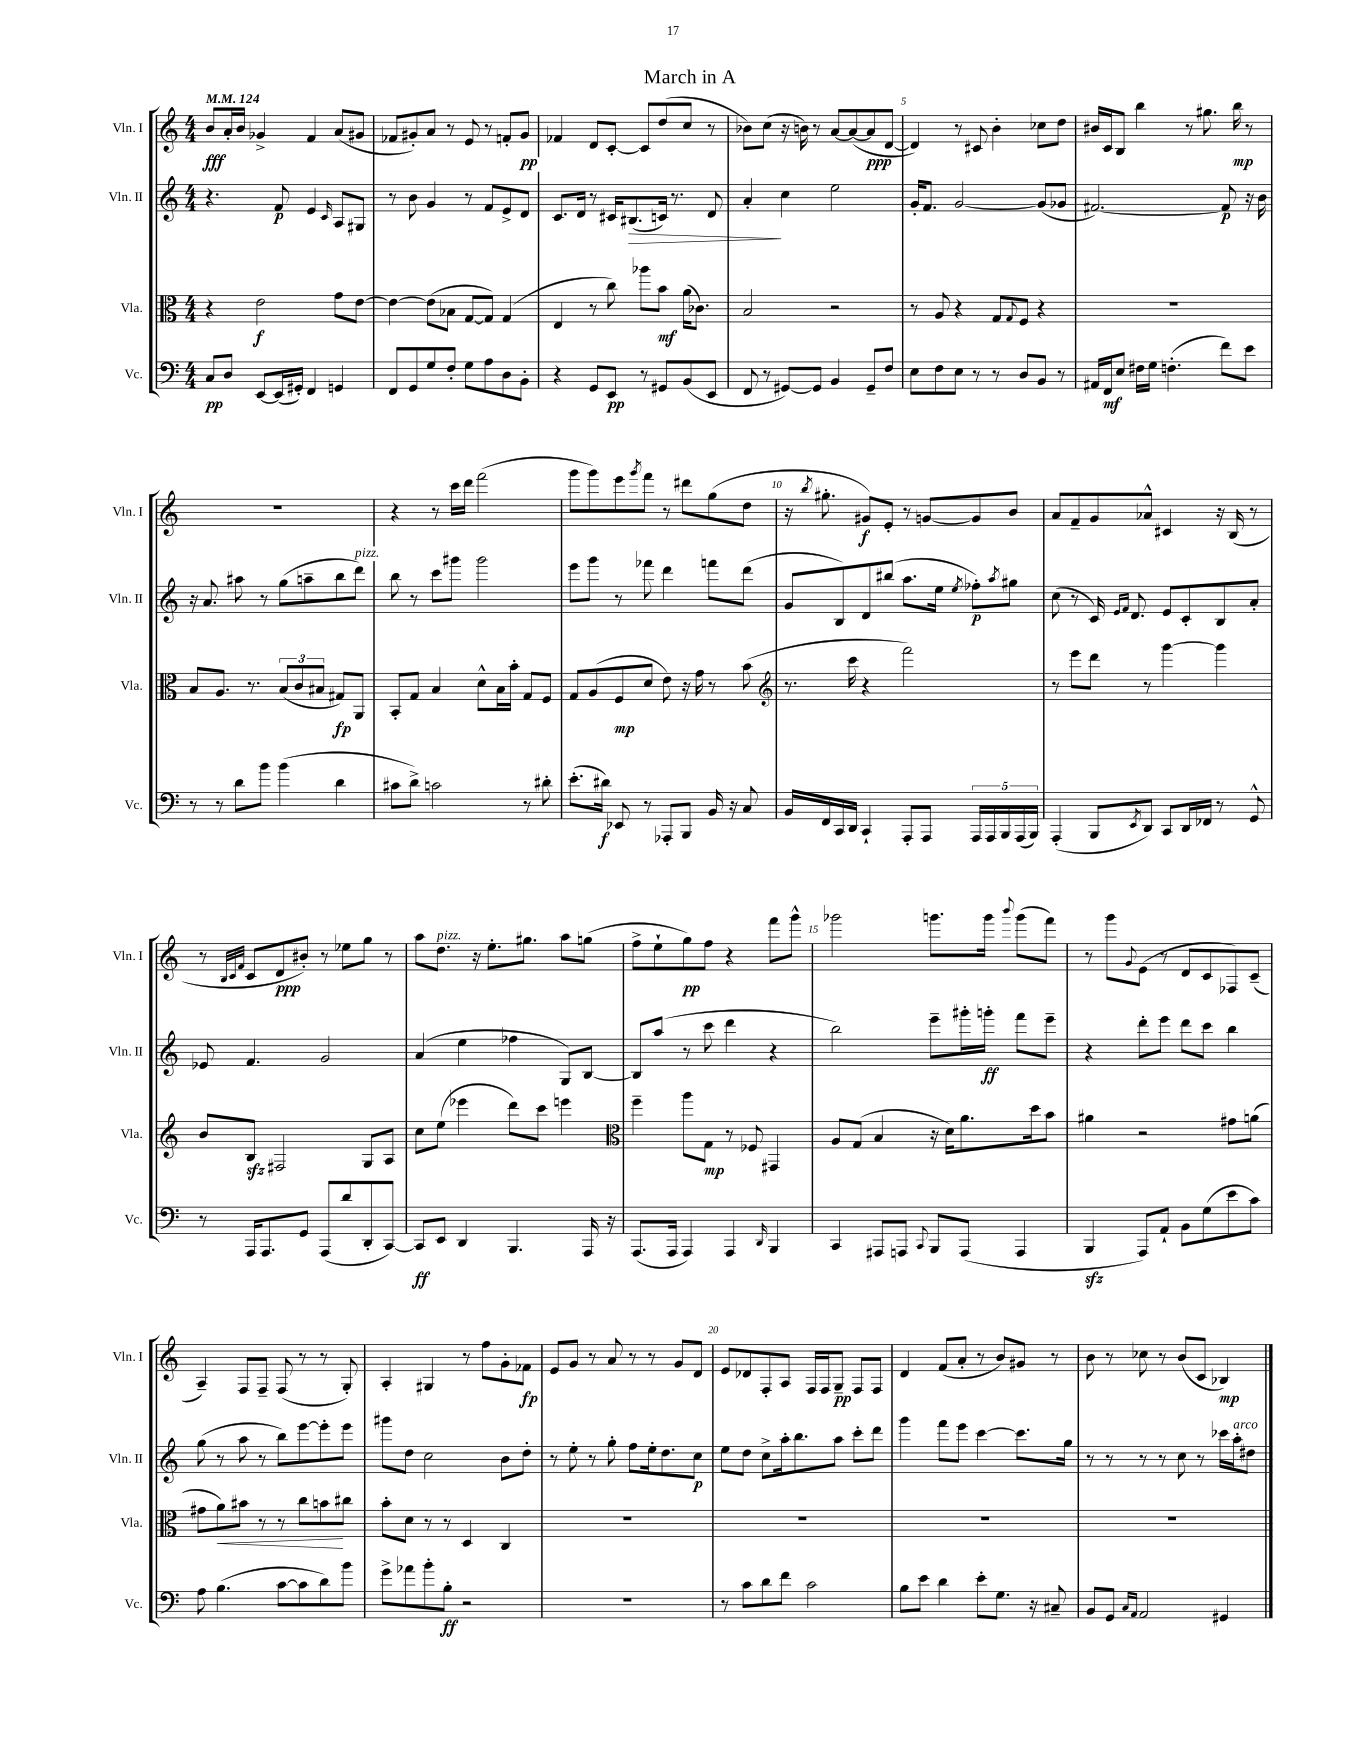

**kern	**kern	**kern	**kern
*staff4	*staff3	*staff2	*staff1
*clefF4	*clefC3	*clefG2	*clefG2
*k[]	*k[]	*k[]	*k[]
*M4/4	*M4/4	*M4/4	*M4/4
*MM124	*MM124	*MM124	*MM124
8C	4r	4.r	8b
8D	.	.	16a'
.	.	.	16b
[8EE	2e	.	4g-^
(16EE]	.	8f	.
16GG#')	.	.	.
4FF	.	4e	4f
.	.	16qqc	.
4GG	8g	8A	(8a
.	[8e	8G#	8g#
=	=	=	=
8FF	4e_	8r	8f-
8GG	.	8b	8g#')
8G	(8e]	4g	8a
8F'	8B-	.	8r
8G	[8G	8r	8e
8A	8G])	8f	8r
8D	(4G	8e^	8f'
8BB'	.	8d	8g#
=	=	=	=
4r	4E	8.c	4f-
.	.	16d	.
8GG	8r	8r	8d
8EE	8cc)	16c#	[8c'
.	.	(8.B#	.
8r	8aa-	.	8c]
8GG#	8b	16c)	(8dd
.	.	8.r	.
(8BB	(16a	.	8cc
.	8.c-)	.	.
8EE	.	8d	8r
=	=	=	=
8FF	2B	4a'	8b-)
8r	.	.	(8cc
[8GG#)	.	4cc	16r
.	.	.	16b)
8GG#]	.	.	8r
4BB	2r	2ee	[8a
.	.	.	(8a_
8GG#~	.	.	8a]
8F	.	.	[8d
=	=	=	=
8E	8r	16g'	4d])
.	.	8.f	.
8F	8A	.	.
8E	4r	[2g	8r
8r	.	.	8c#
8r	8G	.	4b'
.	8qqG	.	.
8D	8F	.	.
8BB	4r	(8g]	8cc-
8r	.	8g-	8dd
=	=	=	=
16AA#	1r	[2.f#)	16b#
16FF	.	.	16c
8E	.	.	8B
16F#	.	.	4bb
16G	.	.	.
(4.F'	.	.	.
.	.	.	8r
.	.	.	8.gg#
8f)	.	8f#]	.
.	.	.	16bb
8e	.	16r	8r
.	.	16b	.
=	=	=	=
8r	8B	16r	1r
.	.	8.a	.
8r	8.A	.	.
8d	.	8aa#	.
.	8.r	.	.
8b	.	8r	.
(4b	(12B	(8gg	.
.	12c	.	.
.	.	8aa~	.
.	12B#	.	.
4d	8G#)	8bb	.
.	8AA	8ddd)	.
=	=	=	=
8c#	8BB'	8bb	4r
8d^)	8G	8r	.
2c	4B	8ccc	8r
.	.	8ggg#	16ccc
.	.	.	16ddd
.	8d^^	2ggg#	(2fff
.	16B	.	.
.	16b'	.	.
8r	8G	.	.
8d#'	8F	.	.
=	=	=	=
(8.e'	8G	8eee	8ggg
.	(8A	8ggg	8ggg)
16d#)	.	.	.
8EE-	8F	8r	8eee
.	.	.	8qggg
8r	8d	8fff-	8fff
8AAA-'	8e)	4ddd	8r
8BBB	16r	.	8ddd#
.	16g	.	.
16BB	8r	8fff	(8gg
16r	.	.	.
8C	(8b	(8ddd	8dd
=	=	=	=
*	*clefG2	*	*
16BB	8.r	8g	16r
.	.	.	8qbb
16FF	.	.	8.gg#'
16CC	.	8B)	.
16DD	16ccc	.	.
4CC`	4r	8d	8g#)
.	.	(8bb#	8e'
8AAA'	2fff)	8.aa	8r
8AAA	.	.	[8g
.	.	16ee	.
.	.	8qee	.
20AAA	.	8ff-')	8g]
20AAA	.	.	.
20BBB	.	.	.
.	.	8qaa	.
.	.	8gg#	8b
(20AAA	.	.	.
20BBB)	.	.	.
=	=	=	=
(4AAA'	8r	(8cc	8a
.	8eee	8r	8f~
8BBB	8ddd	16c)	8g
.	.	16qqe	.
.	.	16qqf	.
.	.	8.d	.
8qEE	.	.	.
8DD)	8r	.	8a-^^
8CC	[4ggg	8e	4c#
16DD	.	8c'	.
16FF-	.	.	.
8r	4ggg]	8B	16r
.	.	.	(16B
8GG^^	.	8a'	8r
=	=	=	=
8r	8b	8e-	8r
.	.	.	32qqB
.	.	.	32qqc
.	.	.	32qqf
16AAA	8B	4.f	8c
8.AAA	.	.	.
.	2F#	.	8d
8GG	.	.	8b#')
(8AAA	.	2g	8r
8d	.	.	8ee-
8DD'	8G	.	8gg
[8CC)	8A	.	8r
=	=	=	=
8CC]	8cc	(4a	8aa
8EE	(8ee	.	8.dd
4DD	4eee-	4ee	.
.	.	.	16r
.	.	.	8.ee'
4.BBB	8ddd)	4ff-	.
.	.	.	8.gg#
.	8ccc	.	.
.	4eee	8G)	8aa
16AAA	.	[8B	(8gg
16r	.	.	.
=	=	=	=
*	*clefC3	*	*
(8.AAA	4ff~	8B]	8ff^
.	.	(8aa	8ee`
16AAA	.	.	.
4AAA)	8aa	8r	8gg)
.	8G	8ccc	8ff
4AAA	8r	4ddd	4r
.	8F-	.	.
16qqDD	.	.	.
4BBB	4GG#	4r	8fff
.	.	.	8ggg^^
=	=	=	=
4CC	8A	2bb)	2ggg-
.	(8G	.	.
8AAA#	4B	.	.
8AAA	.	.	.
8qqCC	.	.	.
8BBB	16r	8eee~	8.ggg
.	16d)	.	.
(8AAA	8.a	16ggg#'	.
.	.	16ggg'	16ggg
.	.	.	8qqbbb
4AAA	.	8fff	(8ggg
.	16dd	.	.
.	8b	8eee~	8fff)
=	=	=	=
4BBB	4a#	4r	8r
.	.	.	8ggg
.	.	.	8qqg
8AAA)	2r	8ddd'	(8e
8AA`	.	8eee	8r
8BB	.	8ddd	8d
(8G	.	8ccc	8c
8e	8g#	4bb	8F-)
8c)	(8a	.	(8c~
=	=	=	=
8A	8g#	(8gg	4A~)
(4.B	8a)	8r	.
.	8b#	8aa	8F
.	8r	8r	8F~
[8c	8r	8bb)	(8F
8c]	8cc	[8eee	8r
8d)	8b	8eee']	8r
8b	8cc#	8eee	8G')
=	=	=	=
8g^	8b'	8ggg#	4A'
8a-	8d	8dd	.
8b'	8r	2cc	4G#
8B'	8r	.	.
2r	4D	.	8r
.	.	.	8ff
.	4C	8b	8g'
.	.	8dd'	8f-
=	=	=	=
1r	1r	8r	8e
.	.	8ee'	8g
.	.	8r	8r
.	.	8gg'	8a
.	.	8ff	8r
.	.	16ee'	8r
.	.	8.dd	.
.	.	.	8g
.	.	8cc	8d
=	=	=	=
8r	1r	8ee	8e
8c	.	8dd	8d-
8d	.	8cc^	8F'
8f	.	16aa'	8A
.	.	8.bb	.
2c	.	.	16F
.	.	.	16F
.	.	8aa	8G~
.	.	8ccc'	8F
.	.	8ddd	8F
=	=	=	=
8B	1r	4ggg	4d
8e	.	.	.
4d	.	8fff	(8f
.	.	8eee	8a'
8e'	.	[4ccc	8r
8.G	.	.	8b)
.	.	8.ccc]	8g#
16r	.	.	.
8C#~	.	.	8r
.	.	16gg	.
=	=	=	=
8BB	1r	8r	8b
8GG	.	8r	8r
16qqC	.	.	.
16qqAA	.	.	.
2AA	.	8r	8cc-
.	.	8r	8r
.	.	8cc	(8b
.	.	8r	8c
4GG#	.	16ccc-	4B-)
.	.	16aa'	.
.	.	8dd#	.
==	==	==	==
*-	*-	*-	*-
